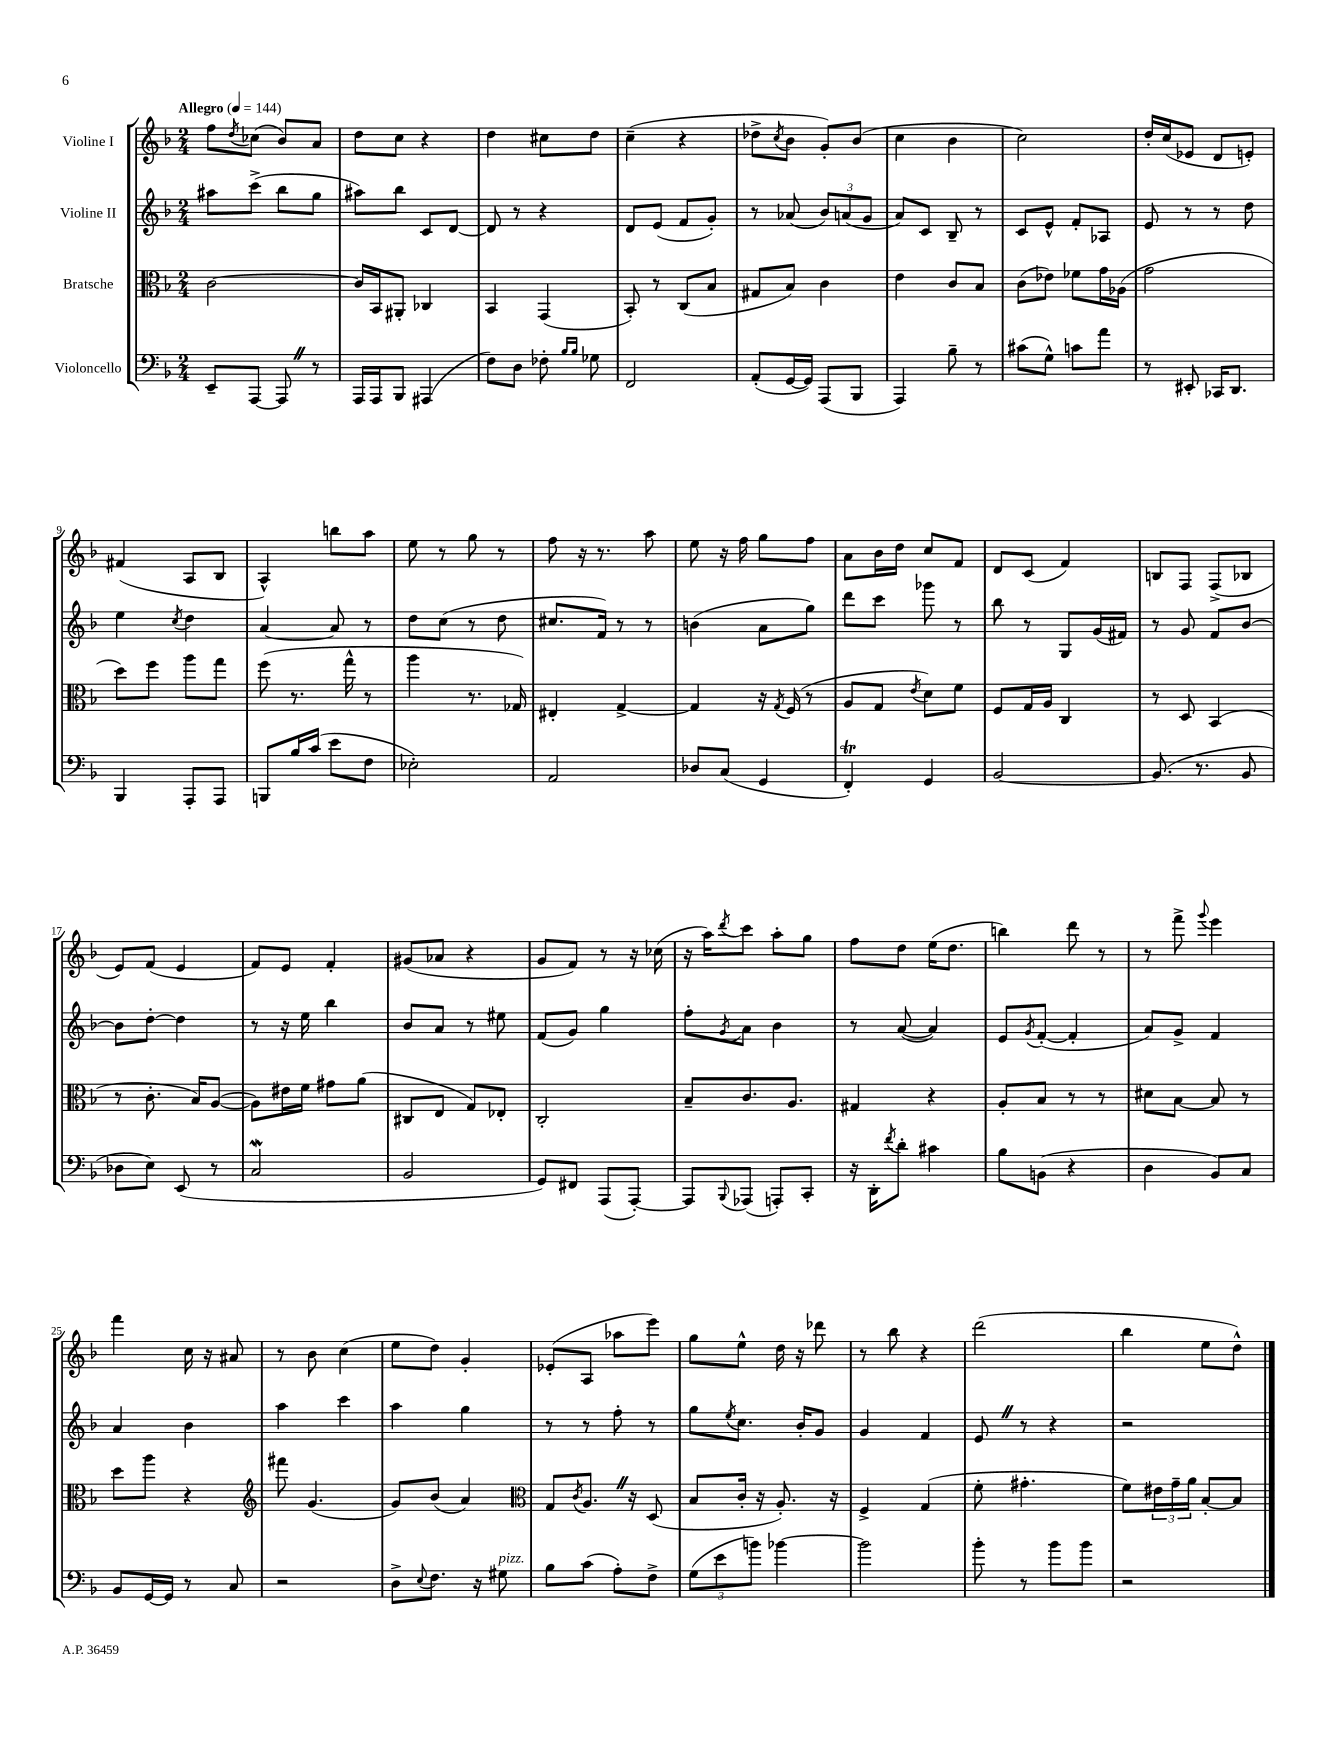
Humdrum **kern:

**kern	**kern	**kern	**kern
*staff4	*staff3	*staff2	*staff1
*clefF4	*clefC3	*clefG2	*clefG2
*k[b-]	*k[b-]	*k[b-]	*k[b-]
*M2/4	*M2/4	*M2/4	*M2/4
*MM144	*MM144	*MM144	*MM144
8EE~/L	[2c\	8aa#\L	8ff\L
.	.	.	8qdd/
[8AAA/J	.	(8ccc^\J	(8cc-\J
8AAA/]	.	8bb-\L	8b-/L)
8r	.	8gg\J	8a/J
=	=	=	=
16AAA/LL	16c/]LL	8aa#\L)	8dd\L
16AAA/J	16BB-/J	.	.
8BBB-/J	8AA#'/J	8bb-\J	8cc\J
(4AAA#/	4C-/	8c/L	4r
.	.	[8d/J	.
=	=	=	=
8F\L)	4BB-/	8d/]	4dd\
8D\J	.	8r	.
8F-'\	(4GG/	4r	8cc#\L
16qqB-/LL	.	.	.
16qqB-/JJ	.	.	.
8G-\	.	.	8dd\J
=	=	=	=
2FF/	8BB-'/)	8d/L	(4cc~\
.	8r	(8e/J	.
.	(8C/L	8f/L	4r
.	8B-/J	8g'/J)	.
=	=	=	=
(8AA'/L	8G#/L	8r	8dd-^\L
.	.	.	8qcc/
[16GG/L	8B-/J)	(8a-/	8b-\J
16GG/]JJ)	.	.	.
(8AAA/L	4c\	12b-/L)	8g'/L)
.	.	(12a/	.
8BBB-/J	.	.	(8b-/J
.	.	12g/J	.
=	=	=	=
4AAA/)	4e\	8a/L)	4cc\
.	.	8c/J	.
8B-~\	8c/L	8B-~/	4b-\
8r	8B-/J	8r	.
=	=	=	=
(8c#\L	(8c\L	8c/L	2cc\)
8G^^\J)	8e-\J)	8e^^/J	.
8c\L	8f-\L	8f'/L	.
8a\J	16g\L	8A-/J	.
.	(16A-\JJ	.	.
=	=	=	=
8r	2g\	8e/	16dd'/LL
.	.	.	(16cc/J
8EE#'/	.	8r	8e-/J
16CC-/LK	.	8r	8d/L
8.DD/J	.	.	.
.	.	8dd\	8e'/J)
=	=	=	=
4BBB-/	8dd\L)	4ee\	(4f#/
.	8ff\J	.	.
.	.	8qcc/	.
8AAA'/L	8aa\L	4dd\	8A/L
8AAA/J	8gg\J	.	8B-/J
=	=	=	=
8BBB/L	(8ff\	[4a/	4A^^/)
16B-/L	8.r	.	.
(16c/JJ	.	.	.
8e\L	.	8a/]	8bb\L
.	16gg^^\	.	.
8F\J	8r	8r	8aa\J
=	=	=	=
2E-'\)	4aa\	8dd\L	8ee\
.	.	(8cc\J	8r
.	8.r	8r	8gg\
.	.	8dd\	8r
.	16G-/)	.	.
=	=	=	=
2AA/	4E#'/	8.cc#/L	8ff\
.	.	.	16r
.	.	16f/Jk)	8.r
.	[4G^/	8r	.
.	.	8r	8aa\
=	=	=	=
8D-/L	4G/]	(4b\	8ee\
(8C/J	.	.	16r
.	.	.	16ff\
4GG/	16r	8a\L	8gg\L
.	8qG/	.	.
.	(16F/	.	.
.	8r	8gg\J)	8ff\J
=	=	=	=
4FF'/)	8A/L	8ddd\L	8a\L
.	8G/J	8ccc\J	16b-\L
.	.	.	16dd\JJ
.	8qe/	.	.
4GG/	8d\L)	8ggg-\	8cc/L
.	8f\J	8r	8f/J
=	=	=	=
[2BB-/	8F/L	8bb-\	8d/L
.	16G/L	8r	(8c/J
.	16A/JJ	.	.
.	4C/	8G/L	4f/)
.	.	(16g/L	.
.	.	16f#/JJ)	.
=	=	=	=
(8.BB-/]	8r	8r	8B/L
.	8D/	8g/	8F/J
8.r	.	.	.
.	(4BB-/	8f/L	(8F^/L
8BB-/	.	[8b-/J	8B-/J
=	=	=	=
8D-\L	8r	8b-\]L	8e/L)
8E\J)	8.c'\	[8dd'\J	(8f/J
(8EE/	.	4dd\]	4e/
.	16B-/LK)	.	.
8r	([8A/J	.	.
=	=	=	=
2C/	8A\]L)	8r	8f/L)
.	16e#\L	16r	8e/J
.	16f\JJ	16ee\	.
.	8g#\L	4bb-\	4f'/
.	(8a\J	.	.
=	=	=	=
2BB-/	8C#/L	8b-/L	(8g#/L
.	8E/J	8a/J	8a-/J
.	8G/L)	8r	4r
.	8E-'/J	8ee#\	.
=	=	=	=
8GG/L)	2C'/	(8f/L	8g/L
8FF#/J	.	8g/J)	8f/J)
(8AAA/L	.	4gg\	8r
[8AAA'/J)	.	.	16r
.	.	.	(16cc-\
=	=	=	=
8AAA/]L	8B-~/L	8ff'\L	16r
.	.	.	16aa\LK)
8qqBBB-/	.	8qg/	8qddd/
(8AAA-/J	8.c/	8a\J	8ccc\J
8AAA'/L)	.	4b-\	8aa'\L
.	8.A/J	.	.
8CC'/J	.	.	8gg\J
=	=	=	=
16r	4G#/	8r	8ff\L
16DD'\LK	.	.	.
8qf/	.	.	.
8d'\J	.	([8a/	8dd\J
4c#\	4r	4a/])	(16ee\LK
.	.	.	8.dd\J
=	=	=	=
8B-\L	8A'/L	8e/L	4bb\)
.	.	8qg/	.
(8BB\J	8B-/J	([8f'/J	.
4r	8r	4f'/]	8ddd\
.	8r	.	8r
=	=	=	=
4D\	8d#\L	8a/L)	8r
.	[8B-\J	8g^/J	8fff^\
.	.	.	8qqggg/
8BB-/L)	8B-/]	4f/	4eee\
8C/J	8r	.	.
=	=	=	=
8BB-/L	8dd\L	4a/	4fff\
[16GG/L	8aa\J	.	.
16GG/]JJ	.	.	.
8r	4r	4b-\	16cc\
.	.	.	16r
8C/	.	.	8a#/
=	=	=	=
*	*clefG2	*	*
2r	8fff#\	4aa\	8r
.	(4.g/	.	8b-\
.	.	4ccc\	(4cc\
=	=	=	=
8D^\L	8g/L)	4aa\	8ee\L
8qqE/	.	.	.
8.F\J	(8b-/J	.	8dd\J)
.	4a/)	4gg\	4g'/
16r	.	.	.
8G#\	.	.	.
=	=	=	=
*	*clefC3	*	*
8B-\L	8G/L	8r	(8e-'/L
.	8qc/	.	.
(8c\J	8.A/J	8r	8A/J
8A'\L)	.	8ff'\	8aa-\L
.	16r	.	.
8F^\J	(8D/	8r	8eee\J)
=	=	=	=
(12G\L	8B-/L	8gg\L	8gg\L
12e\	.	.	.
.	.	8qee/	.
.	16c'/Jk	8.cc\J	8ee^^\J
12b\J)	.	.	.
.	16r	.	.
[4b-\	8.A'/)	.	16dd\
.	.	16b-'/LK	16r
.	.	8g/J	8ddd-\
.	16r	.	.
=	=	=	=
2b-\]	4F^/	4g/	8r
.	.	.	8bb-\
.	(4G/	4f/	4r
=	=	=	=
8b-'\	8f'\	8e/	(2ddd\
8r	4.g#'\	8r	.
8b-\L	.	4r	.
8b-\J	.	.	.
=	=	=	=
2r	8f\L)	2r	4bb-\
.	24e#\L	.	.
.	24g~\	.	.
.	24a\JJ	.	.
.	[8B-'/L	.	8ee\L
.	8B-/]J	.	8dd^^\J)
==	==	==	==
*-	*-	*-	*-
